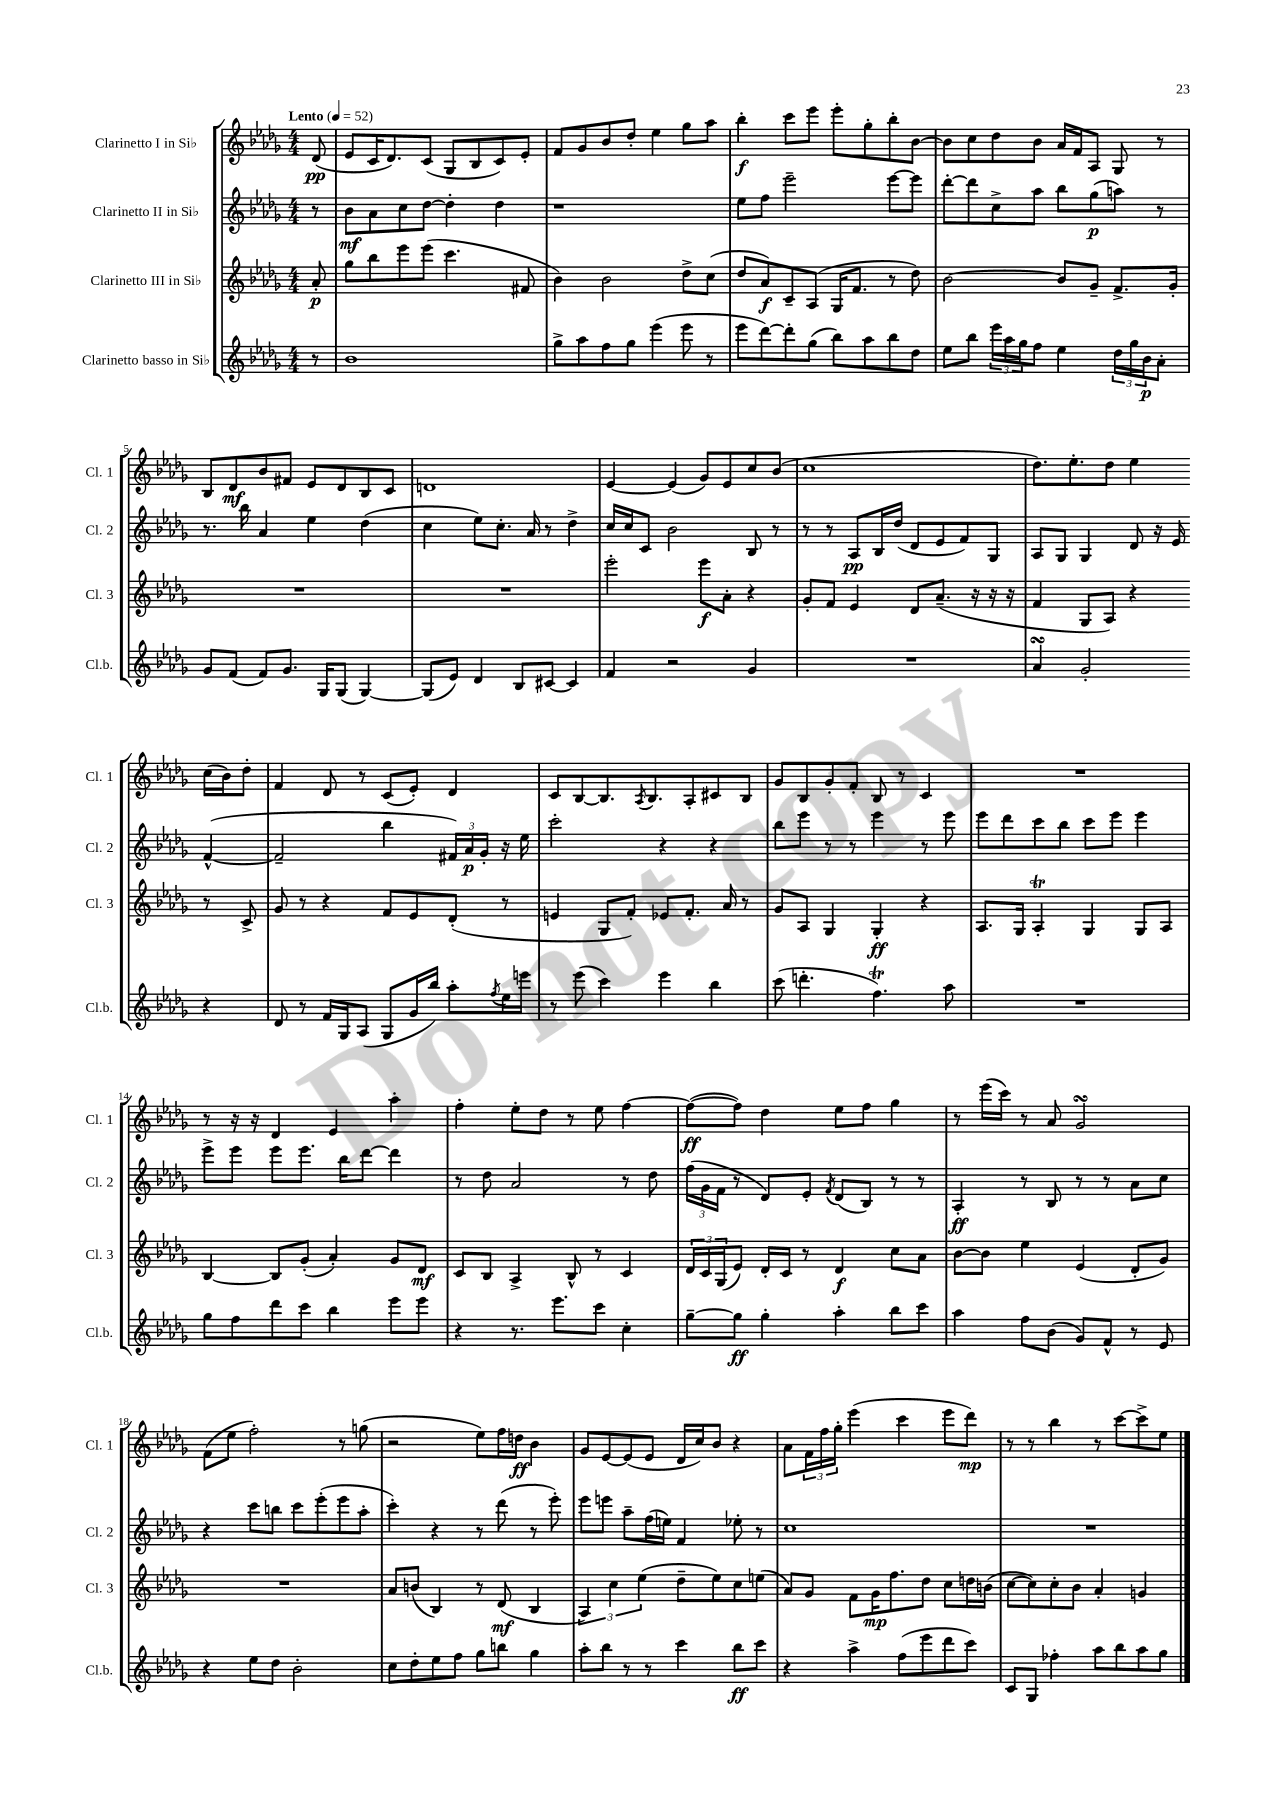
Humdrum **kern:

**kern	**dynam	**kern	**dynam	**kern	**dynam	**kern	**dynam
*part4	*part4	*part3	*part3	*part2	*part2	*part1	*part1
*staff4	*staff4	*staff3	*staff3	*staff2	*staff2	*staff1	*staff1
*I"Clarinetto basso in Si♭	*	*I"Clarinetto III in Si♭	*	*I"Clarinetto II in Si♭	*	*I"Clarinetto I in Si♭	*
*I'Cl.b.	*	*I'Cl. 3	*	*I'Cl. 2	*	*I'Cl. 1	*
*clefG2	*	*clefG2	*	*clefG2	*	*clefG2	*
*k[b-e-a-d-g-]	*	*k[b-e-a-d-g-]	*	*k[b-e-a-d-g-]	*	*k[b-e-a-d-g-]	*
*M4/4	*	*M4/4	*	*M4/4	*	*M4/4	*
*MM52	*	*MM52	*	*MM52	*	*MM52	*
=	=	=	=	=	=	=	=
!	!	!	!	!	!	!LO:TX:a:B:t=Lento	!
8r	.	8a-'/	p	8r	.	(8d-/	pp
=1	=1	=1	=1	=1	=1	=1	=1
1b-	.	8gg-\L	.	8b-\L	mf	8e-/L	.
.	.	8bb-\	.	8a-\	.	16c/K	.
.	.	.	.	.	.	8.d-/)	.
.	.	8eee-\	.	8cc\	.	.	.
.	.	(8eee-\J	.	[8dd-\J	.	(8c/J	.
.	.	4.ccc\	.	4dd-'\]	.	8G-/L	.
.	.	.	.	.	.	8B-/	.
.	.	.	.	4dd-\	.	8c/)	.
.	.	8f#X/	.	.	.	8e-'/J	.
=2	=2	=2	=2	=2	=2	=2	=2
8gg-^\L	.	4b-\)	.	1r	.	8f/L	.
8aa-\	.	.	.	.	.	8g-/	.
8ff\	.	2b-\	.	.	.	8b-/	.
8gg-\J	.	.	.	.	.	8dd-'/J	.
(4eee-\	.	.	.	.	.	4ee-\	.
8eee-\	.	8dd-^\L	.	.	.	8gg-\L	.
8r	.	(8cc\J	.	.	.	8aa-\J	.
=3	=3	=3	=3	=3	=3	=3	=3
8eee-\L	.	8dd-/L	.	8ee-\L	.	4bb-'\	f
[8ddd-\)	.	8a-/)	f	8ff\J	.	.	.
8ddd-'\]	.	8c~/	.	2eee-~\	.	8ccc\L	.
(8gg-\J	.	(8A-/J	.	.	.	8eee-\J	.
8bb-\L)	.	16G-/KL	.	.	.	8eee-'\L	.
.	.	8.f/J	.	.	.	.	.
8aa-\	.	.	.	.	.	8gg-'\	.
8bb-\	.	8r	.	[8eee-\L	.	8bb-'\	.
8dd-\J	.	8dd-\)	.	8eee-\J]	.	[8b-\J	.
=4	=4	=4	=4	=4	=4	=4	=4
8ee-\L	.	[2b-\	.	[8ddd-'\L	.	8b-\L]	.
8bb-\J	.	.	.	8ddd-\]	.	8cc\	.
24eee-\LL	.	.	.	8cc^\	.	8dd-\	.
24aa-\	.	.	.	.	.	.	.
24gg-\J	.	.	.	.	.	.	.
8ff\J	.	.	.	8aa-\J	.	8b-\J	.
4ee-\	.	8b-/L]	.	8bb-\L	.	16a-/LL	.
.	.	.	.	.	.	16f/J	.
.	.	8g-~/J	.	(8gg-\	p	8A-/J	.
24dd-\LL	.	8.f^/L	.	8aan\J)	.	8G-/	.
24gg-\	.	.	.	.	.	.	.
24b-\J	p	.	.	.	.	.	.
8a-'\J	.	.	.	8r	.	8r	.
.	.	16g-'/Jk	.	.	.	.	.
!!LO:LB:g=z
=5	=5	=5	=5	=5	=5	=5	=5
8g-/L	.	1r	.	8.r	.	8B-/L	.
(8f/J	.	.	.	.	.	8d-/	mf
.	.	.	.	16bb-\	.	.	.
8f/L)	.	.	.	4a-/	.	8b-/	.
8.g-/J	.	.	.	.	.	8f#X/J	.
.	.	.	.	4ee-\	.	8e-/L	.
16G-/KL	.	.	.	.	.	.	.
(8G-/J	.	.	.	.	.	8d-/	.
[4G-/)	.	.	.	(4dd-\	.	8B-/	.
.	.	.	.	.	.	8c/J	.
=6	=6	=6	=6	=6	=6	=6	=6
(8G-/L]	.	1r	.	4cc\	.	1dn	.
8e-/J)	.	.	.	.	.	.	.
4d-/	.	.	.	8ee-\L)	.	.	.
.	.	.	.	8.cc'\J	.	.	.
8B-/L	.	.	.	.	.	.	.
.	.	.	.	16a-/	.	.	.
[8c#X/J	.	.	.	8r	.	.	.
4c#/]	.	.	.	4dd-^\	.	.	.
=7	=7	=7	=7	=7	=7	=7	=7
4f/	.	2eee-'\	.	16cc/LL	.	[4e-/	.
.	.	.	.	16cc/J	.	.	.
.	.	.	.	8c/J	.	.	.
2r	.	.	.	2b-\	.	(4e-/]	.
.	.	8eee-\L	f	.	.	8g-/L)	.
.	.	8a-'\J	.	.	.	8e-/	.
4g-/	.	4r	.	8B-/	.	8cc/	.
.	.	.	.	8r	.	(8b-/J	.
=8	=8	=8	=8	=8	=8	=8	=8
1r	.	8g-'/L	.	8r	.	1cc	.
.	.	8f/J	.	8r	.	.	.
.	.	4e-/	.	8A-/L	pp	.	.
.	.	.	.	16B-/L	.	.	.
.	.	.	.	(16dd-/JJ	.	.	.
.	.	8d-/L	.	8d-/L	.	.	.
.	.	(8.a-~/J	.	8e-/	.	.	.
.	.	.	.	8f/)	.	.	.
.	.	16r	.	.	.	.	.
.	.	16r	.	8G-/J	.	.	.
.	.	16r	.	.	.	.	.
=9	=9	=9	=9	=9	=9	=9	=9
4a-sSSS/	.	4f/	.	8A-/L	.	8.dd-\L)	.
.	.	.	.	8G-/J	.	.	.
.	.	.	.	.	.	8.ee-'\	.
2g-'/	.	8G-/L	.	4G-/	.	.	.
.	.	8A-/J)	.	.	.	8dd-\J	.
.	.	4r	.	8d-/	.	4ee-\	.
.	.	.	.	16r	.	.	.
.	.	.	.	16e-/	.	.	.
4r	.	8r	.	([4f^^/	.	(16cc\LL	.
.	.	.	.	.	.	16b-\J)	.
.	.	8c^/	.	.	.	8dd-'\J	.
!!LO:LB:g=z
=10	=10	=10	=10	=10	=10	=10	=10
8d-/	.	8g-/	.	2f~/]	.	4f/	.
8r	.	8r	.	.	.	.	.
16f/LL	.	4r	.	.	.	8d-/	.
16G-/J	.	.	.	.	.	.	.
(8A-/J	.	.	.	.	.	8r	.
8G-/L	.	8f/L	.	4bb-\	.	(8c/L	.
16g-/L	.	8e-/	.	.	.	8e-'/J)	.
16bb-/JJ)	.	.	.	.	.	.	.
8aa-'\L	.	(8d-'/J	.	24f#X/LL)	.	4d-/	.
.	.	.	.	24a-/	p	.	.
.	.	.	.	24g-'/JJ	.	.	.
8qff/	.	.	.	.	.	.	.
16ee-\L	.	8r	.	16r	.	.	.
16eeen\JJ	.	.	.	16ee-\	.	.	.
=11	=11	=11	=11	=11	=11	=11	=11
8r	.	4en/	.	2ccc'\	.	8c/L	.
(8eee-\	.	.	.	.	.	[8B-/	.
4ccc\)	.	8G-/L	.	.	.	8.B-/]	.
.	.	8f'/J)	.	.	.	.	.
.	.	.	.	.	.	8qA-/	.
.	.	.	.	.	.	8.B-/	.
4eee-\	.	8e-X/L	.	4r	.	.	.
.	.	8.f'/J	.	.	.	8A-'/	.
4bb-\	.	.	.	4r	.	8c#X/	.
.	.	16a-/	.	.	.	.	.
.	.	8r	.	.	.	8B-/J	.
=12	=12	=12	=12	=12	=12	=12	=12
(8ccc\	.	8g-/L	.	8bb-\L	.	8g-/L	.
4.dddn'\	.	8A-/J	.	8eee-\J	.	8B-/	.
.	.	4G-/	.	8r	.	8g-'/	.
.	.	.	.	8r	.	8f'/J	.
4.fft\)	.	4G-'/	ff	4eee-\	.	8B-/	.
.	.	.	.	.	.	8r	.
.	.	4r	.	8r	.	4c/	.
8aa-\	.	.	.	8eee-\	.	.	.
=13	=13	=13	=13	=13	=13	=13	=13
1r	.	8.A-/L	.	8eee-\L	.	1r	.
.	.	.	.	8ddd-\	.	.	.
.	.	16G-/Jk	.	.	.	.	.
.	.	4A-T'/	.	8ccc\	.	.	.
.	.	.	.	8bb-\J	.	.	.
.	.	4G-/	.	8ccc\L	.	.	.
.	.	.	.	8eee-\J	.	.	.
.	.	8G-/L	.	4eee-\	.	.	.
.	.	8A-/J	.	.	.	.	.
!!LO:LB:g=z
=14	=14	=14	=14	=14	=14	=14	=14
8gg-\L	.	[4B-/	.	8eee-^\L	.	8r	.
8ff\	.	.	.	8eee-\J	.	16r	.
.	.	.	.	.	.	16r	.
8ddd-\	.	8B-/L]	.	8eee-\L	.	4d-/	.
8ccc\J	.	(8g-'/J	.	8.eee-\J	.	.	.
4bb-\	.	4a-'/)	.	.	.	4e-/	.
.	.	.	.	16bb-\KL	.	.	.
.	.	.	.	[8ddd-\J	.	.	.
8eee-\L	.	8g-/L	.	4ddd-\]	.	4aa-'\	.
8eee-\J	.	8d-/J	mf	.	.	.	.
=15	=15	=15	=15	=15	=15	=15	=15
4r	.	8c/L	.	8r	.	4ff'\	.
.	.	8B-/J	.	8dd-\	.	.	.
8.r	.	4A-^/	.	2a-/	.	8ee-'\L	.
.	.	.	.	.	.	8dd-\J	.
8.eee-\L	.	.	.	.	.	.	.
.	.	8B-^^/	.	.	.	8r	.
8ccc\J	.	8r	.	.	.	8ee-\	.
4cc'\	.	4c/	.	8r	.	[4ff\	.
.	.	.	.	8dd-\	.	.	.
=16	=16	=16	=16	=16	=16	=16	=16
[8gg-~\L	.	24d-/LL	.	(24ff\LL	.	(8ff\L_	ff
.	.	24c/	.	24g-\	.	.	.
.	.	(24G-/J	.	24f\JJ	.	.	.
8gg-\J]	ff	8e-/J)	.	8r	.	8ff\J])	.
4gg-'\	.	16d-'/LL	.	8d-/L)	.	4dd-\	.
.	.	16c/JJ	.	.	.	.	.
.	.	8r	.	8e-'/J	.	.	.
.	.	.	.	8qf/	.	.	.
4aa-'\	.	4d-/	f	(8d-/L	.	8ee-\L	.
.	.	.	.	8B-/J)	.	8ff\J	.
8bb-\L	.	8cc\L	.	8r	.	4gg-\	.
8ccc\J	.	8a-\J	.	8r	.	.	.
=17	=17	=17	=17	=17	=17	=17	=17
4aa-\	.	[8b-\L	.	4A-'/	ff	8r	.
.	.	8b-\J]	.	.	.	(16eee-\LL	.
.	.	.	.	.	.	16ccc\JJ)	.
8ff\L	.	4ee-\	.	8r	.	8r	.
(8b-\J	.	.	.	8B-/	.	8a-/	.
8g-/L)	.	(4e-/	.	8r	.	2g-sSSs/	.
8f^^/J	.	.	.	8r	.	.	.
8r	.	8d-'/L	.	8a-\L	.	.	.
8e-/	.	8g-/J)	.	8cc\J	.	.	.
!!LO:LB:g=z
=18	=18	=18	=18	=18	=18	=18	=18
4r	.	1r	.	4r	.	(8f\L	.
.	.	.	.	.	.	8ee-\J	.
8ee-\L	.	.	.	8ccc\L	.	2ff'\)	.
8dd-\J	.	.	.	8bbn\J	.	.	.
2b-'\	.	.	.	8ccc\L	.	.	.
.	.	.	.	(8eee-'\	.	.	.
.	.	.	.	8eee-\	.	8r	.
.	.	.	.	8aa-'\J	.	(8ggn\	.
=19	=19	=19	=19	=19	=19	=19	=19
8cc\L	.	8a-/L	.	4ccc'\)	.	2r	.
8dd-'\	.	(8bn/J	.	.	.	.	.
8ee-\	.	4B-/)	.	4r	.	.	.
8ff\J	.	.	.	.	.	.	.
8gg-\L	.	8r	.	8r	.	8ee-\L)	.
8bbn\J	.	(8d-/	mf	(8ddd-\	.	16ff\L	.
.	.	.	.	.	.	16ddn\JJ	ff
4gg-\	.	4B-/	.	8r	.	4b-\	.
.	.	.	.	8eee-'\)	.	.	.
=20	=20	=20	=20	=20	=20	=20	=20
8aa-'\L	.	6A-/)	.	8eee-\L	.	8g-/L	.
8bb-\J	.	.	.	8eeen\J	.	[8e-/	.
.	.	6cc\	.	.	.	.	.
8r	.	.	.	8aa-~\L	.	(8e-/]	.
.	.	(6ee-\	.	.	.	.	.
8r	.	.	.	(16ff\L	.	8e-/J	.
.	.	.	.	16een\JJ)	.	.	.
4ccc\	.	8dd-~\L	.	4f/	.	16d-/LL	.
.	.	.	.	.	.	16cc/J)	.
.	.	8ee-\)	.	.	.	8b-/J	.
8bb-\L	ff	8cc\	.	8ee-X'\	.	4r	.
8ccc\J	.	(8een\J	.	8r	.	.	.
=21	=21	=21	=21	=21	=21	=21	=21
4r	.	8a-/L)	.	1cc	.	8a-\L	.
.	.	8g-/J	.	.	.	24f\L	.
.	.	.	.	.	.	24ff\	.
.	.	.	.	.	.	24gg-'\JJ	.
4aa-^\	.	8f\L	.	.	.	(4eee-\	.
.	.	16g-\K	mp	.	.	.	.
.	.	8.ff\	.	.	.	.	.
(8ff\L	.	.	.	.	.	4ccc\	.
8eee-\	.	8dd-\J	.	.	.	.	.
8ddd-\	.	8cc\L	.	.	.	8eee-\L	.
8ccc\J)	.	16ddn\L	.	.	.	8ddd-\J)	mp
.	.	(16bn\JJ	.	.	.	.	.
=22	=22	=22	=22	=22	=22	=22	=22
8c/L	.	[8cc\L	.	1r	.	8r	.
8G-/J	.	8cc\])	.	.	.	8r	.
4ff-X'\	.	8cc'\	.	.	.	4bb-\	.
.	.	8b-\J	.	.	.	.	.
8aa-\L	.	4a-'/	.	.	.	8r	.
8bb-\	.	.	.	.	.	[8ccc\L	.
8aa-\	.	4gn/	.	.	.	8ccc^\]	.
8gg-\J	.	.	.	.	.	8ee-\J	.
==	==	==	==	==	==	==	==
*-	*-	*-	*-	*-	*-	*-	*-
